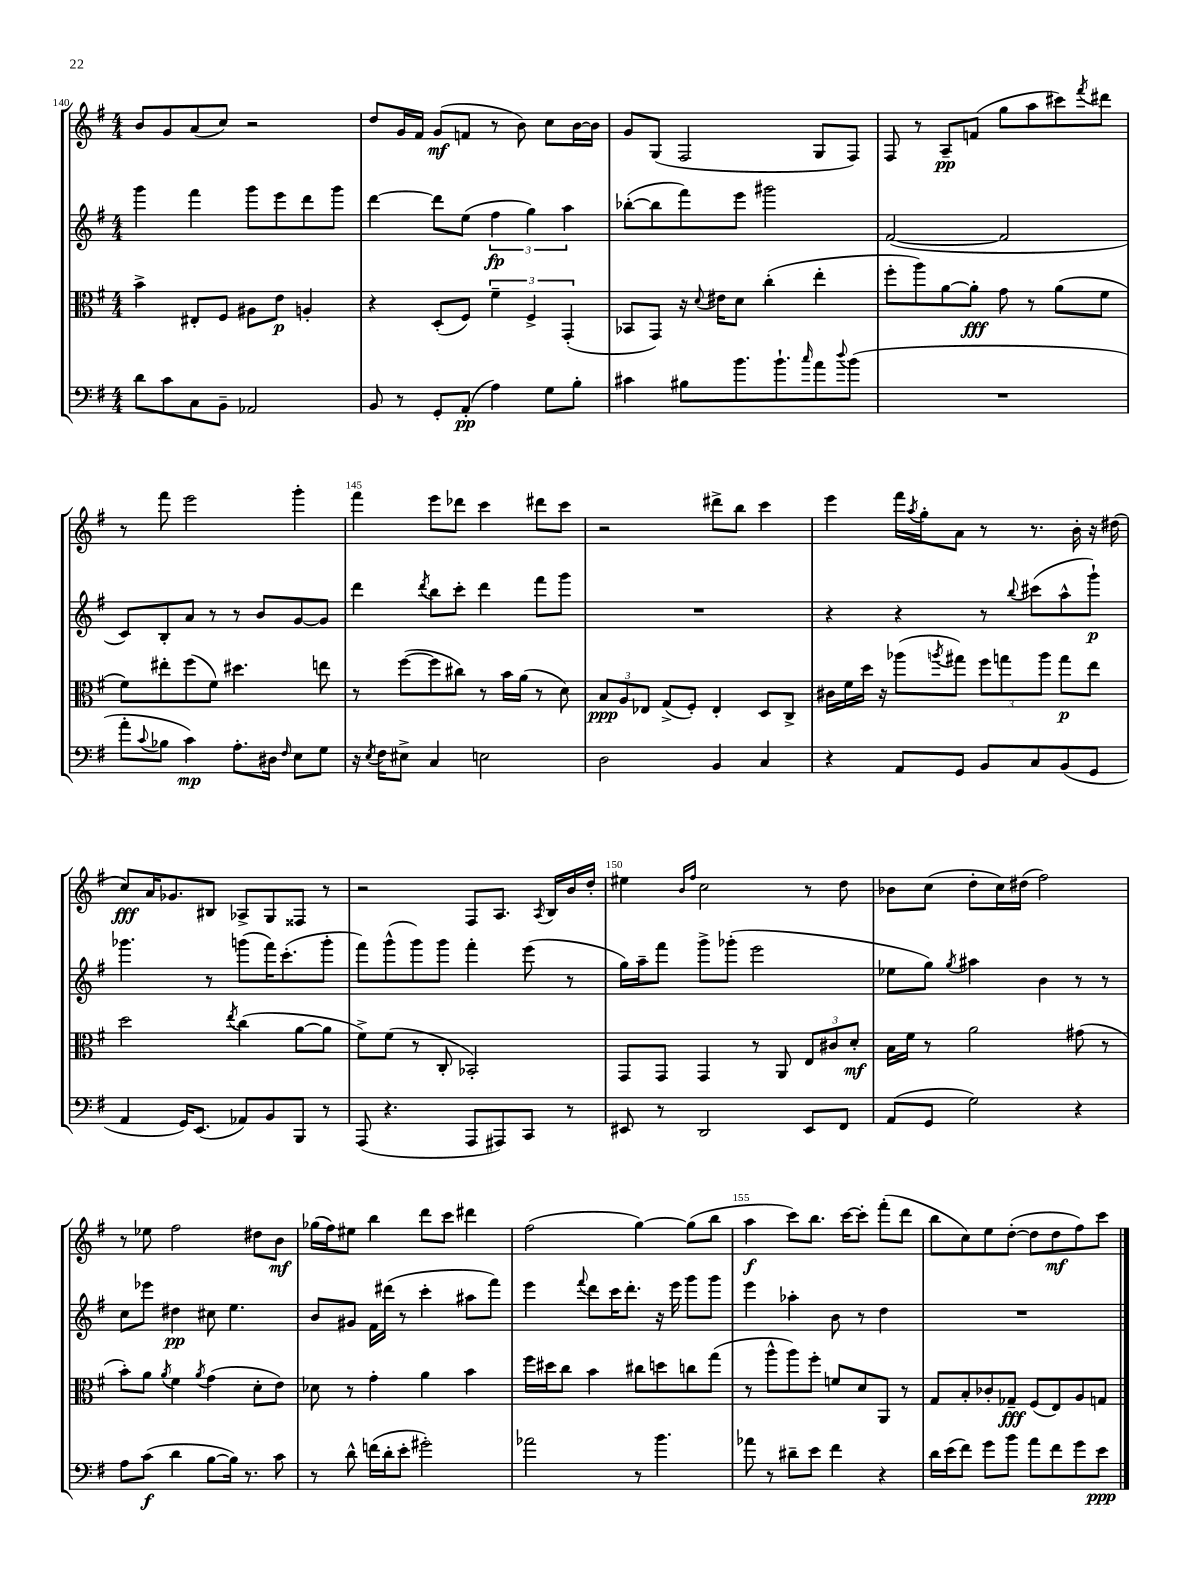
<<
\new StaffGroup <<
\new Staff = "s0" {
    \clef treble \key g \major \numericTimeSignature \time 4/4
    b'8 g'8 a'8( c''8) r2 |
    d''8 g'16 fis'16 g'8\mf( f'8 r8 b'8) c''8 b'16~ b'16 |
    g'8 g8( fis2 g8 fis8) |
    fis8 r8 a8--\pp f'8( g''8 a''8 cis'''8) \acciaccatura { fis'''8 } dis'''8 |
    r8 fis'''8 e'''2 g'''4-. |
    fis'''4 e'''8 des'''8 c'''4 dis'''8 c'''8 |
    r2 dis'''8-> b''8 c'''4 |
    e'''4 fis'''16 \acciaccatura { a''8 } g''16-. a'8 r8 r8. b'16-. r16 dis''16( |
    c''8\fff) a'16 ges'8. bis8 aes8-> g8 fisis8 r8 |
    r2 fis8 a8. \acciaccatura { a8 } b16 b'16 d''16-. |
    eis''4 \grace { b'16 fis''16 } c''2 r8 d''8 |
    bes'8 c''8( d''8-. c''16) dis''16( fis''2) |
    r8 ees''8 fis''2 dis''8 b'8\mf |
    ges''16( fis''16) eis''8 b''4 d'''8 c'''8 dis'''4 |
    fis''2( g''4~) g''8( b''8 |
    a''4\f c'''8) b''8. c'''16~ c'''8-. fis'''8-.( d'''8 |
    b''8 c''8) e''8 d''8~-.( d''8 d''8\mf fis''8) c'''8 \bar "|." |
}
\new Staff = "s1" {
    \clef treble \key g \major \numericTimeSignature \time 4/4
    g'''4 fis'''4 g'''8 e'''8 d'''8 g'''8 |
    d'''4~ d'''8 e''8( \tuplet 3/2 { fis''4\fp g''4) a''4 } |
    bes''8~-.( bes''8 fis'''8) e'''8 gis'''2 |
    fis'2~( fis'2 |
    c'8) b8-. a'8 r8 r8 b'8 g'8~ g'8 |
    d'''4 \acciaccatura { d'''8 } b''8 c'''8-. d'''4 fis'''8 g'''8 |
    R1 |
    r4 r4 r8 \appoggiatura { b''8 } cis'''8( a''8-^ g'''8-!\p) |
    ges'''4. r8 g'''8( fis'''16) c'''8.-.( g'''8-. |
    fis'''8) g'''8-^( g'''8) g'''8 fis'''4-. e'''8( r8 |
    g''16) a''16-- fis'''8 g'''8-> ges'''8-.( e'''2 |
    ees''8 g''8) \acciaccatura { g''8 } ais''4 b'4 r8 r8 |
    c''8 ees'''8 dis''4\pp cis''8 e''4. |
    b'8 gis'8 fis'16 dis'''16( r8 c'''4-. ais''8 fis'''8) |
    e'''4 \appoggiatura { fis'''8 } d'''8 c'''16 d'''8.-. r16 e'''16 g'''8 g'''8 |
    e'''4 aes''4-. b'8 r8 d''4 |
    R1 \bar "|." |
}
\new Staff = "s2" {
    \clef alto \key g \major \numericTimeSignature \time 4/4
    b'4-> eis8-. fis8 ais8 e'8\p a4-. |
    r4 d8-.( fis8) \tuplet 3/2 { fis'4-- fis4-> g,4-.( } |
    bes,8 g,8) r16 \appoggiatura { d'8 } eis'16 d'8 c''4-.( e''4-. |
    fis''8-. a''8) a'8~ a'8-.\fff g'8 r8 a'8( fis'8 |
    fis'8) eis''8-. fis''8( fis'8) dis''4. e''8 |
    r8 fis''8~( fis''8 cis''8) r8 b'16 a'16( r8 d'8) |
    \tuplet 3/2 { b8\ppp a8 ees8 } g8->( fis8-.) ees4-. d8 c8-> |
    cis'16 fis'16 d''16 r16 aes''8( \acciaccatura { a''8 } gis''8) \tuplet 3/2 { fis''8 g''8 a''8 } g''8\p e''8 |
    d''2 \acciaccatura { e''8 } c''4( a'8~ a'8 |
    fis'8->) fis'8( r8 c8-. bes,2-.) |
    g,8 g,8 g,4 r8 a,8 \tuplet 3/2 { e8 cis'8 d'8-.\mf } |
    b16 fis'16 r8 a'2 gis'8( r8 |
    b'8-.) a'8 \acciaccatura { a'8 } fis'4 \acciaccatura { a'8 } g'4( d'8-. e'8) |
    des'8 r8 g'4-. a'4 b'4 |
    fis''16 dis''16 c''8 b'4 cis''8 d''8 c''8 g''8( |
    r8 a''8-^ a''8) fis''8-. f'8 d'8 a,8 r8 |
    g8 b8-. ces'8-. ges8--\fff fis8( e8) a8 g8 \bar "|." |
}
\new Staff = "s3" {
    \clef bass \key g \major \numericTimeSignature \time 4/4
    d'8 c'8 c8 b,8-- aes,2 |
    b,8 r8 g,8-. a,8-.\pp( a4) g8 b8-. |
    cis'4 bis8 b'8. b'8.-! \grace { c''16 } a'8 \appoggiatura { d''8 } b'8( |
    R1 |
    a'8-. \appoggiatura { c'8 } bes8 c'4\mp) a8.-. dis16 \grace { fis16 } e8 g8 |
    r16 \acciaccatura { e8 } fis16 eis8-> c4 e2 |
    d2 b,4 c4 |
    r4 a,8 g,8 b,8 c8 b,8( g,8 |
    a,4 g,16) e,8.( aes,8) b,8 b,,8 r8 |
    a,,8( r4. a,,8 ais,,8) c,8 r8 |
    eis,8 r8 d,2 eis,8 fis,8 |
    a,8( g,8 g2) r4 |
    a8 c'8\f( d'4 b8~ b16) r8. c'8 |
    r8 d'8-^ f'16( d'16-. e'8-. gis'2-.) |
    aes'2 r8 b'4. |
    aes'8 r8 dis'8-- e'8 fis'4 r4 |
    d'16 e'16( fis'8) g'8 b'8 a'8 fis'8 g'8 e'8\ppp \bar "|." |
}
>>
>>
\layout { \context { \Score currentBarNumber = #140 \override BarNumber.break-visibility = ##(#f #t #t) barNumberVisibility = #(every-nth-bar-number-visible 5) } }
